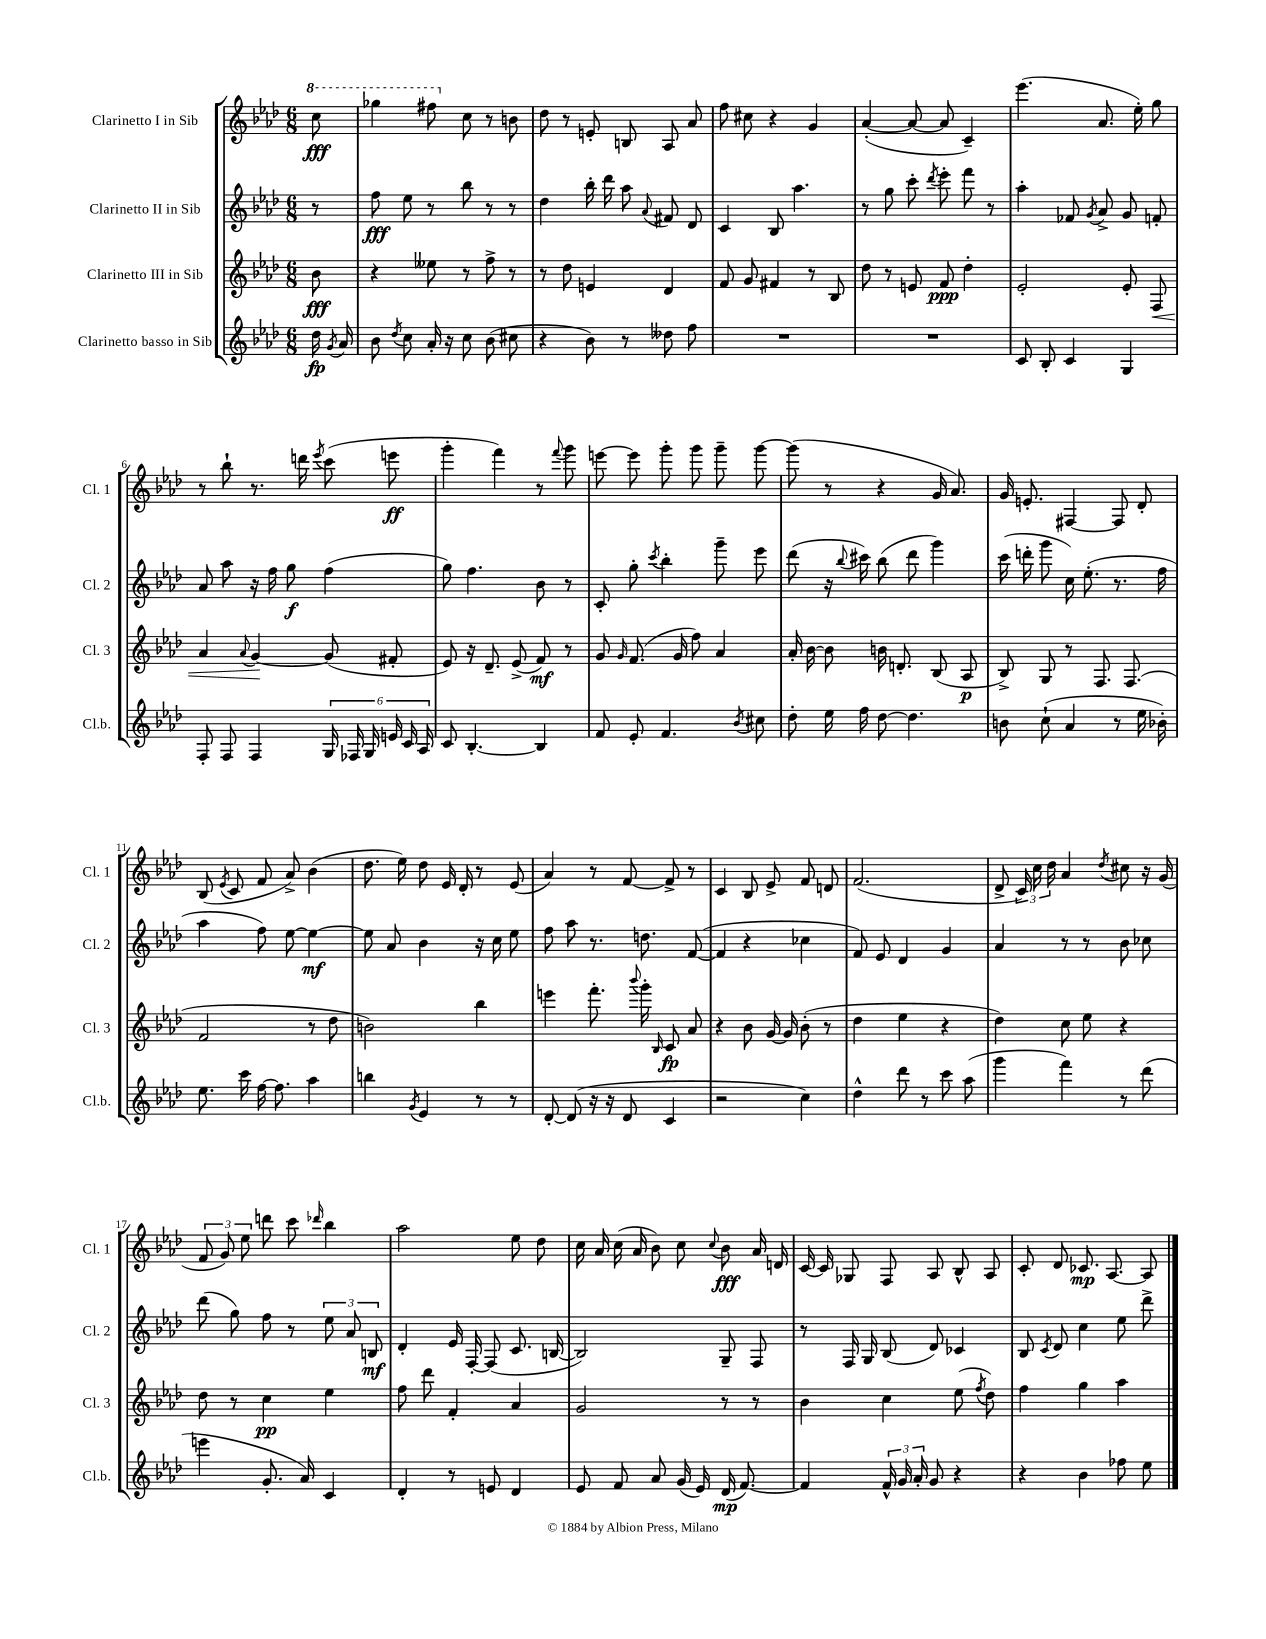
<<
\new StaffGroup <<
\new Staff = "s0" \with { instrumentName = "Clarinetto I in Sib" shortInstrumentName = "Cl. 1" } {
    \clef treble \key aes \major \numericTimeSignature \time 6/8 \partial 8
    \autoBeamOff \ottava #1 c'''8\fff |
    ges'''4 fis'''8 \ottava #0 c''8 r8 b'8 |
    des''8 r8 e'8-. b8 aes8 aes'8 |
    f''8 cis''8 r4 g'4 |
    aes'4~-.( aes'8~ aes'8 c'4--) |
    ees'''4.( aes'8. ees''16-.) g''8 |
    r8 bes''8-! r8. d'''16 \acciaccatura { ees'''8 } c'''8( e'''8\ff |
    g'''4-. f'''4) r8 \appoggiatura { f'''8 } g'''8 |
    e'''8~ e'''8 g'''8-. g'''8 g'''8-- g'''8~ |
    g'''8( r8 r4 g'16 aes'8.) |
    g'16 e'8.-. fis4~ fis8 des'8-. |
    bes8( \acciaccatura { ees'8 } c'8 f'8 aes'8->) bes'4( |
    des''8. ees''16) des''8 ees'16 des'16-. r8 ees'8( |
    aes'4) r8 f'8~ f'8-> r8 |
    c'4 bes8 ees'8-> f'8 d'8 |
    f'2.( |
    des'8-> \tuplet 3/2 { c'16) c''16 des''16 } aes'4 \acciaccatura { des''8 } cis''8 r16 g'16( |
    \tuplet 3/2 { f'8 g'8) ees''8 } d'''8 c'''8 \grace { des'''16 } bes''4 |
    aes''2 ees''8 des''8 |
    c''16 aes'16 c''16( aes'16 bes'8) c''8 \appoggiatura { c''8 } bes'8\fff aes'16 d'16 |
    c'16~ c'16 ges8 f8 aes8 bes8-^ aes8 |
    c'8-. des'8 ces'8.\mp aes8.~ aes8 \bar "|." |
}
\new Staff = "s1" \with { instrumentName = "Clarinetto II in Sib" shortInstrumentName = "Cl. 2" } {
    \clef treble \key aes \major \numericTimeSignature \time 6/8 \partial 8
    \autoBeamOff r8 |
    f''8\fff ees''8 r8 bes''8 r8 r8 |
    des''4 bes''16-. des'''16 aes''8 \appoggiatura { aes'8 } fis'8 des'8 |
    c'4 bes8 aes''4. |
    r8 g''8 c'''8-. \acciaccatura { des'''8 } ees'''8-. f'''8 r8 |
    aes''4-. fes'8 \acciaccatura { g'8 } aes'8-> g'8 f'8-. |
    aes'8 aes''8 r16 f''16 g''8\f f''4( |
    g''8) f''4. bes'8 r8 |
    c'8-. g''8-. \acciaccatura { c'''8 } bes''4-. g'''8-- ees'''8 |
    des'''8( r16 \appoggiatura { bes''8 } cis'''16) bes''8( des'''8 g'''4) |
    c'''16( d'''16-. g'''8 c''16) ees''8.-.( r8. f''16 |
    aes''4 f''8) ees''8~ ees''4~\mf |
    ees''8 aes'8 bes'4 r16 c''16 ees''8 |
    f''8 aes''8 r8. d''8. f'8~( |
    f'4 r4 ces''4 |
    f'8) ees'8 des'4 g'4 |
    aes'4 r8 r8 bes'8 ces''8 |
    des'''8( g''8) f''8 r8 \tuplet 3/2 { ees''8 aes'8 b8\mf } |
    des'4-. ees'16 f16~-. f8( c'8. b16~ |
    b2) g8-- f8 |
    r8 f16 g16 bes8( des'8) ces'4 |
    bes8 \acciaccatura { c'8 } des'8 c''4 ees''8 des'''8-> \bar "|." |
}
\new Staff = "s2" \with { instrumentName = "Clarinetto III in Sib" shortInstrumentName = "Cl. 3" } {
    \clef treble \key aes \major \numericTimeSignature \time 6/8 \partial 8
    \autoBeamOff bes'8\fff |
    r4 eeses''8 r8 f''8-> r8 |
    r8 des''8 e'4 des'4 |
    f'8 g'8 fis'4 r8 bes8 |
    des''8 r8 e'8 f'8\ppp des''4-. |
    ees'2-. ees'8-. f8\< |
    aes'4 \appoggiatura { aes'8 } g'4~\! g'8( fis'8-. |
    ees'8) r16 des'8.-- ees'8->( f'8\mf) r8 |
    g'8 \grace { g'16 } f'8.( g'16 f''8) aes'4 |
    aes'16-. bes'16~ bes'8 b'16 d'8.-. bes8( aes8\p |
    bes8->) g8 r8 f8. f8.( |
    f'2 r8 des''8 |
    b'2) bes''4 |
    e'''4 f'''8.-. \appoggiatura { bes'''8 } g'''16-. \grace { bes16 } c'8\fp aes'8 |
    r4 bes'8 g'16~ g'16 bes'8-.( r8 |
    des''4 ees''4 r4 |
    des''4) c''8 ees''8 r4 |
    des''8 r8 c''4\pp ees''4 |
    f''8 des'''8 f'4-. aes'4 |
    g'2 r8 r8 |
    bes'4 c''4 ees''8( \acciaccatura { f''8 } des''8) |
    f''4 g''4 aes''4 \bar "|." |
}
\new Staff = "s3" \with { instrumentName = "Clarinetto basso in Sib" shortInstrumentName = "Cl.b." } {
    \clef treble \key aes \major \numericTimeSignature \time 6/8 \partial 8
    \autoBeamOff des''16\fp \acciaccatura { g'8 } aes'16 |
    bes'8 \acciaccatura { des''8 } c''8 aes'16-. r16 c''8 bes'8( cis''8 |
    r4 bes'8) r8 deses''8 f''8 |
    R2. |
    R2. |
    c'8 bes8-. c'4 g4 |
    f8-. f8 f4 \tuplet 6/4 { g16 fes16 g16 e'16 c'16 aes16 } |
    c'8 bes4.~-. bes4 |
    f'8 ees'8-. f'4. \acciaccatura { bes'8 } cis''8 |
    des''8-. ees''16 f''16 des''8~ des''4. |
    b'8 c''8-!( aes'4 r8 ees''16 bes'16-.) |
    ees''8. c'''16 f''16~ f''8. aes''4 |
    b''4 \acciaccatura { g'8 } ees'4 r8 r8 |
    des'8~-. des'8( r16 r16 des'8 c'4 |
    r2 c''4) |
    des''4-^ des'''8 r8 c'''8 aes''8( |
    g'''4 f'''4) r8 des'''8( |
    e'''4 g'8.-. aes'16) c'4 |
    des'4-. r8 e'8 des'4 |
    ees'8 f'8 aes'8 g'16( ees'16) des'16\mp( f'8.~) |
    f'4 \tuplet 3/2 { f'16-^ g'16 aes'16-. } g'8 r4 |
    r4 bes'4 fes''8 ees''8 \bar "|." |
}
>>
>>
